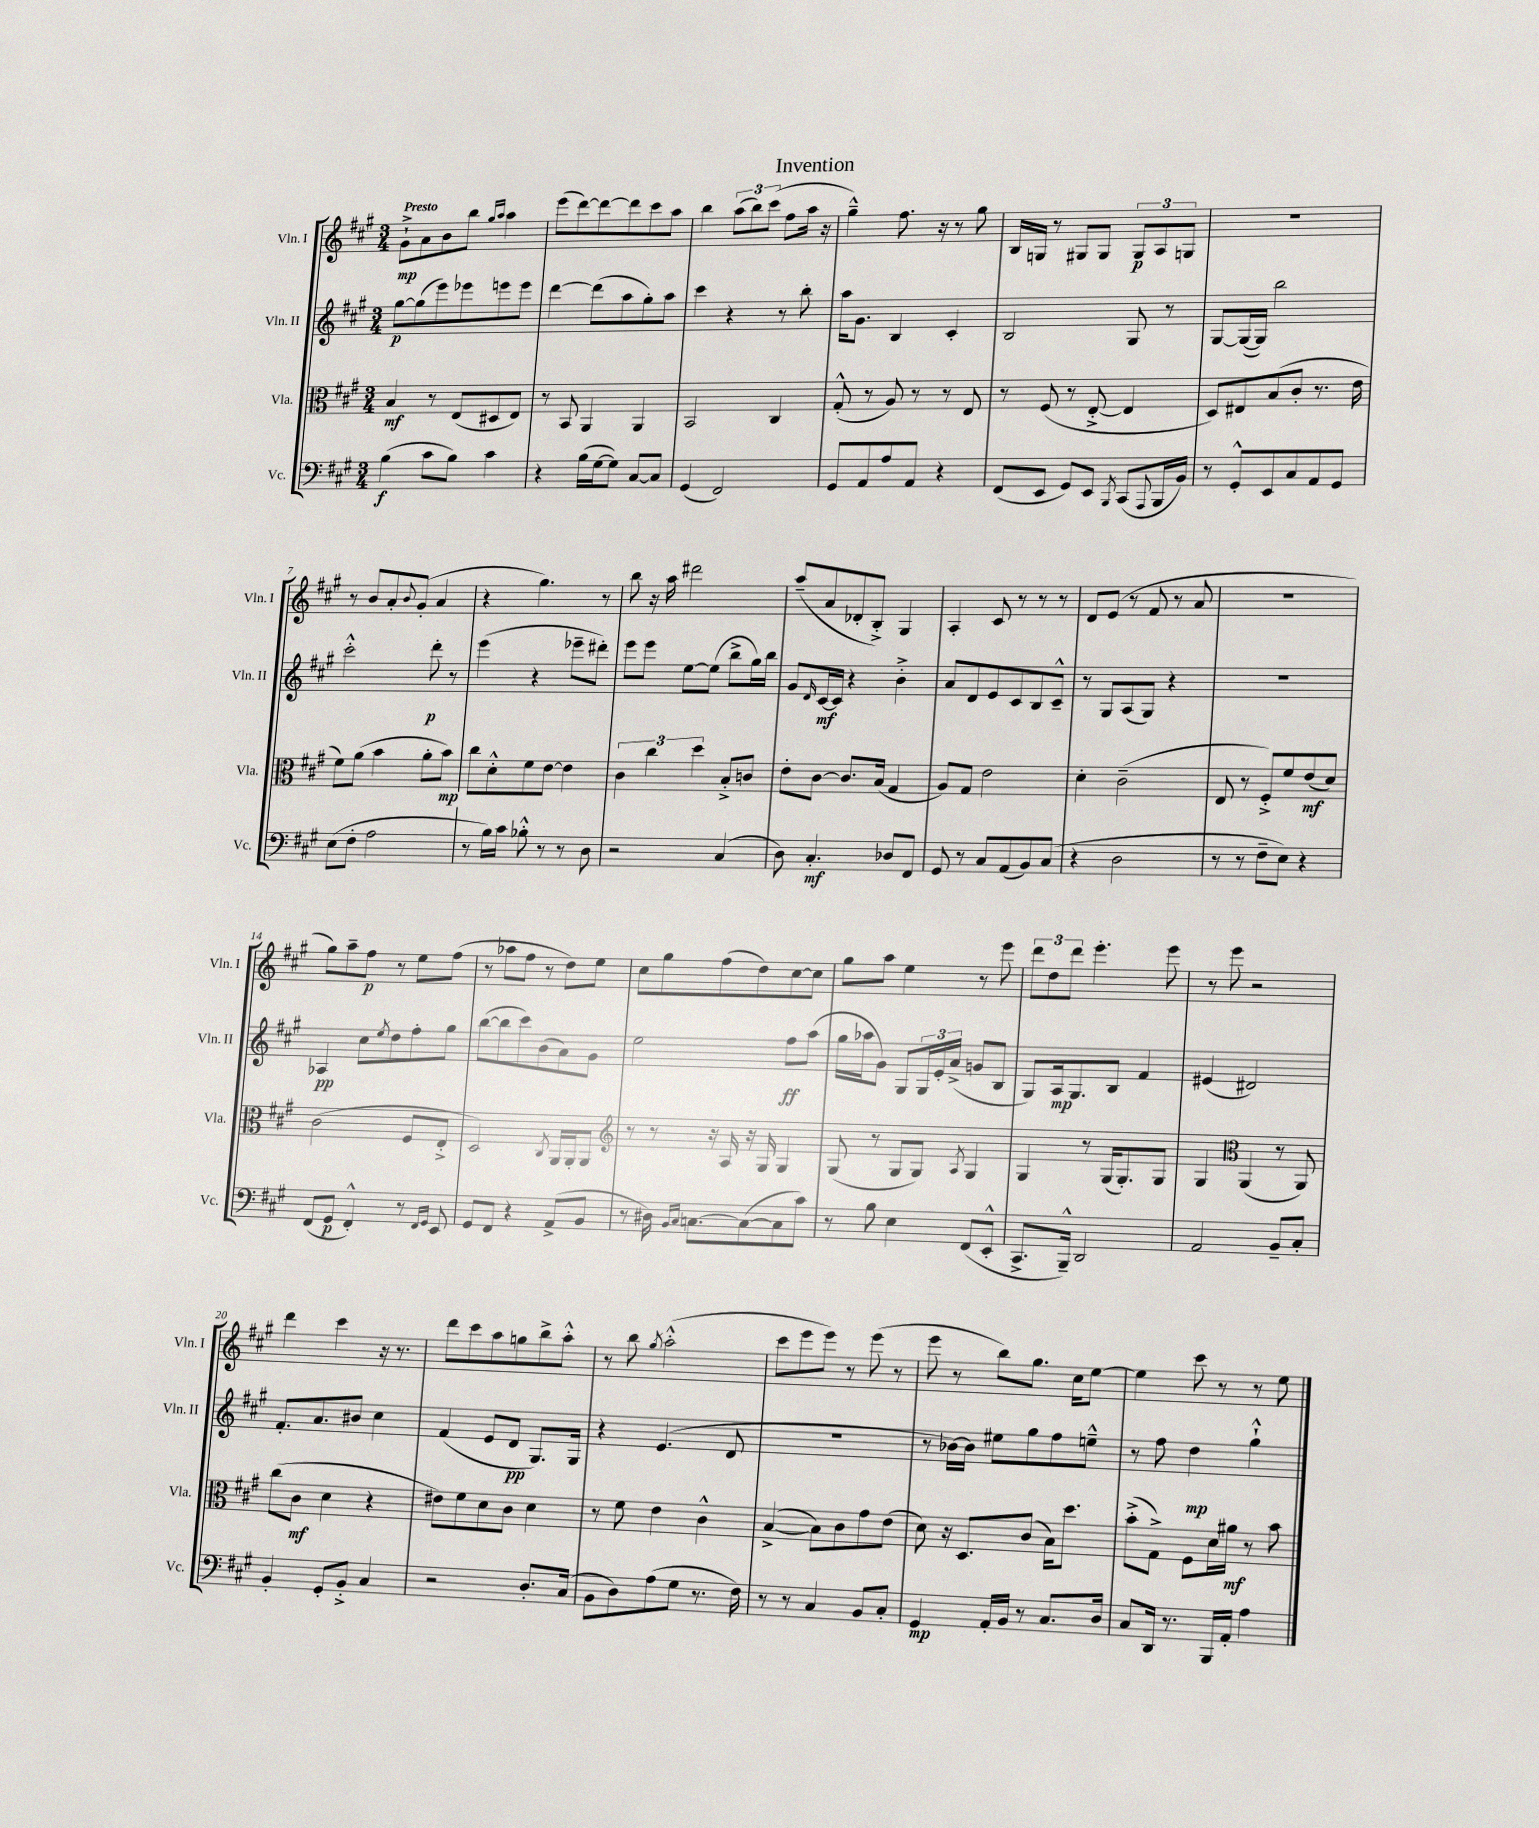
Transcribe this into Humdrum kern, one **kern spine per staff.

**kern	**dynam	**kern	**dynam	**kern	**dynam	**kern	**dynam
*part4	*part4	*part3	*part3	*part2	*part2	*part1	*part1
*staff4	*staff4	*staff3	*staff3	*staff2	*staff2	*staff1	*staff1
*I"Vc.	*	*I"Vla.	*	*I"Vln. II	*	*I"Vln. I	*
*I'Vc.	*	*I'Vla.	*	*I'Vln. II	*	*I'Vln. I	*
*clefF4	*	*clefC3	*	*clefG2	*	*clefG2	*
*k[f#c#g#]	*	*k[f#c#g#]	*	*k[f#c#g#]	*	*k[f#c#g#]	*
*M3/4	*	*M3/4	*	*M3/4	*	*M3/4	*
=1	=1	=1	=1	=1	=1	=1	=1
!	!	!	!	!	!	!LO:TX:a:B:t=Presto	!
(4B\	f	4B/	mf	[8gg#\L	p	8g#`^\L	mp
.	.	.	.	(8gg#\]	.	8a\	.
8c#\L	.	8r	.	8eee\)	.	8b\	.
8B\J)	.	(8E/L	.	8eee-X\	.	8bb\J	.
.	.	.	.	.	.	16qqgg#/LL	.
.	.	.	.	.	.	16qqaa/JJ	.
4c#\	.	8D#X/	.	8eeen\	.	4aa\	.
.	.	8E/J)	.	8eee\J	.	.	.
=2	=2	=2	=2	=2	=2	=2	=2
4r	.	8r	.	[4ddd\	.	(8eee\L	.
.	.	8BB/	.	.	.	[8ddd\)	.
(16B\LL	.	4AA/	.	(8ddd\L]	.	8ddd\_	.
[16G#\J	.	.	.	.	.	.	.
8G#\J])	.	.	.	8aa\	.	8ddd\]	.
[8C#/L	.	4AA/	.	8gg#'\)	.	8ccc#\	.
8C#/J]	.	.	.	8aa\J	.	8aa\J	.
=3	=3	=3	=3	=3	=3	=3	=3
(4GG#/	.	2BB/	.	4ccc#\	.	4bb\	.
2FF#/)	.	.	.	4r	.	(12aa\L	.
.	.	.	.	.	.	12bb\)	.
.	.	.	.	.	.	(12ccc#\J	.
.	.	4C#/	.	8r	.	8ff#\L	.
.	.	.	.	8bb'\	.	16aa\Jk	.
.	.	.	.	.	.	16r	.
=4	=4	=4	=4	=4	=4	=4	=4
8GG#/L	.	(8G#'^^/	.	16aa\KL	.	4gg#~^^\)	.
.	.	.	.	8.g#\J	.	.	.
8AA/	.	8r	.	.	.	.	.
8A/	.	8A/)	.	4B/	.	8.ff#\	.
8AA/J	.	8r	.	.	.	.	.
.	.	.	.	.	.	16r	.
4r	.	8r	.	4c#'/	.	8r	.
.	.	8E/	.	.	.	8gg#\	.
=5	=5	=5	=5	=5	=5	=5	=5
(8FF#/L	.	8r	.	2B/	.	16B/LL	.
.	.	.	.	.	.	16Gn/JJ	.
8EE/J	.	(8F#/	.	.	.	8r	.
8GG#/L)	.	8r	.	.	.	8G#X/L	.
8EE/J	.	[8E'^/	.	.	.	8G#/J	.
8qBBB/	.	.	.	.	.	.	.
(8CC#/L	.	4E/]	.	8G#/	.	12G#/L	p
.	.	.	.	.	.	12A/	.
8qqAAA/	.	.	.	.	.	.	.
16BBB/L	.	.	.	8r	.	.	.
.	.	.	.	.	.	12Gn/J	.
16BB/JJ)	.	.	.	.	.	.	.
=6	=6	=6	=6	=6	=6	=6	=6
8r	.	8D/L)	.	[8G#/L	.	2.r	.
8GG#'^^/L	.	8E#X/	.	(16G#/L_	.	.	.
.	.	.	.	16G#/JJ])	.	.	.
8EE/	.	(8B/	.	2bb\	.	.	.
8C#/	.	8c#'/J	.	.	.	.	.
8AA/	.	8.r	.	.	.	.	.
8GG#/J	.	.	.	.	.	.	.
.	.	16e\	.	.	.	.	.
!!LO:LB:g=z
=7	=7	=7	=7	=7	=7	=7	=7
(8E\L	.	8f#\L)	.	2ccc#'^^\	.	8r	.
8F#'\J	.	(8a\J	.	.	.	8b/L	.
2A\	.	4b\	.	.	.	8a'/	.
.	.	.	.	.	.	8qqb/	.
.	.	.	.	.	.	(8g#'/J	.
.	.	8a'\L	.	8ddd'\	p	4a/	.
.	.	8b\J)	mp	8r	.	.	.
=8	=8	=8	=8	=8	=8	=8	=8
8r	.	8cc#\L	.	(4eee\	.	4r	.
16B\LL)	.	8d'^^\	.	.	.	.	.
16c#\JJ	.	.	.	.	.	.	.
8B-X'^^\	.	8f#\	.	4r	.	4.gg#\)	.
8r	.	[8e\J	.	.	.	.	.
8r	.	4e\]	.	8eee-X~\L	.	.	.
8D\	.	.	.	8ddd#X'\J)	.	8r	.
=9	=9	=9	=9	=9	=9	=9	=9
2r	.	6c#\	.	8eee\L	.	8bb\	.
.	.	.	.	8eee\J	.	16r	.
.	.	6cc#\	.	.	.	.	.
.	.	.	.	.	.	16aa\	.
.	.	.	.	[8ee\L	.	2ddd#X\	.
.	.	6dd\	.	.	.	.	.
.	.	.	.	(8ee\J]	.	.	.
(4C#/	.	8B'^/L	.	8bb^\L	.	.	.
.	.	8cn/J	.	16gg#\L)	.	.	.
.	.	.	.	16bb\JJ	.	.	.
=10	=10	=10	=10	=10	=10	=10	=10
8D\)	.	8e'\L	.	8g#/L	.	(8aa~/L	.
.	.	.	.	16qqd/	.	.	.
4.C#'/	mf	[8c#\J	.	[16c#/L	mf	8a/	.
.	.	.	.	16c#/JJ]	.	.	.
.	.	8.c#/L]	.	4r	.	8d-X'/	.
.	.	.	.	.	.	8B'^/J)	.
.	.	(16B/Jk	.	.	.	.	.
8D-X/L	.	4G#/	.	4b'^\	.	4G#/	.
8FF#/J	.	.	.	.	.	.	.
=11	=11	=11	=11	=11	=11	=11	=11
8GG#/	.	8A/L)	.	8a/L	.	4A'/	.
8r	.	8G#/J	.	8d/	.	.	.
8C#/L	.	2e\	.	8e/	.	8c#/	.
(8AA/	.	.	.	8c#/	.	8r	.
8BB/)	.	.	.	8B/	.	8r	.
(8C#/J	.	.	.	8c#~^^/J	.	8r	.
=12	=12	=12	=12	=12	=12	=12	=12
4r	.	4d'\	.	8r	.	8d/L	.
.	.	.	.	8G#/L	.	(8e/J	.
2D\	.	(2c#~\	.	(8A/	.	8r	.
.	.	.	.	8G#/J)	.	8f#/	.
.	.	.	.	4r	.	8r	.
.	.	.	.	.	.	8a/	.
=13	=13	=13	=13	=13	=13	=13	=13
8r	.	8E/	.	2.r	.	2.r	.
8r	.	8r	.	.	.	.	.
8F#~\L	.	8F#'^/L)	.	.	.	.	.
8E\J)	.	8f#/	.	.	.	.	.
4r	.	(8e/	mf	.	.	.	.
.	.	8d/J)	.	.	.	.	.
!!LO:LB:g=z
=14	=14	=14	=14	=14	=14	=14	=14
(8FF#/L	.	(2c#\	.	4A-X/	pp	8gg#\L)	.
8GG#/J	p	.	.	.	.	8aa~\	.
4FF#'^^/)	.	.	.	8cc#\L	.	8ff#\J	p
.	.	.	.	8qee/	.	.	.
.	.	.	.	8dd\	.	8r	.
8r	.	8F#/L	.	8ff#'\	.	8ee\L	.
16qqFF#/LL	.	.	.	.	.	.	.
16qqGG#/JJ	.	.	.	.	.	.	.
8EE/	.	8E'^/J	.	8gg#\J	.	(8ff#\J	.
=15	=15	=15	=15	=15	=15	=15	=15
8GG#/L	.	2D/)	.	([8bb\L	.	8r	.
8FF#/J	.	.	.	8bb\]	.	8aa-X\L	.
4r	.	.	.	8ccc#\)	.	8ff#\J	.
.	.	.	.	(8b\	.	8r	.
.	.	8qC#/	.	.	.	.	.
(8AA^/L	.	16AA/LL	.	8a\)	.	8dd\L)	.
.	.	16AA'/J	.	.	.	.	.
8BB/J	.	8AA/J	.	8g#\J	.	8ee\J	.
=16	=16	=16	=16	=16	=16	=16	=16
*	*	*clefG2	*	*	*	*	*
8r	.	8r	.	2ee\	.	8cc#\L	.
16D#X\)	.	8r	.	.	.	8gg#\	.
16qqBB/LL	.	.	.	.	.	.	.
16qqC#/JJ	.	.	.	.	.	.	.
[8.Cn\L	.	.	.	.	.	.	.
.	.	16r	.	.	.	(8ff#\	.
.	.	16A/	.	.	.	.	.
(8C\_	.	16r	.	.	.	8dd\)	.
.	.	16G#/	.	.	.	.	.
8C\]	.	4G#/	.	8ff#\L	ff	[8cc#\	.
8c#\J)	.	.	.	(8aa\J	.	8cc#\J]	.
=17	=17	=17	=17	=17	=17	=17	=17
8r	.	(8G#/	.	16gg#\LL	.	8gg#\L	.
.	.	.	.	16aa-X\J	.	.	.
8B\	.	8r	.	8g#\J)	.	8aa\J	.
4E\	.	8G#/L	.	8G#/L	.	4ee\	.
.	.	8G#/J)	.	24G#/L	.	.	.
.	.	.	.	24e'/	.	.	.
.	.	.	.	(24a^/JJ	.	.	.
.	.	8qA/	.	.	.	.	.
(8FF#/L	.	4G#/	.	8gn/L	.	8r	.
8EE'^^/J	.	.	.	8B/J	.	8eee\	.
=18	=18	=18	=18	=18	=18	=18	=18
8.CC#^/L	.	4G#/	.	8G#/L)	.	12ddd\L	.
.	.	.	.	.	.	12dd\	.
.	.	.	.	16A/k	mp	.	.
.	.	.	.	.	.	12ddd\J	.
16BBB~^^/Jk)	.	.	.	8.G#/	.	.	.
2DD/	.	8r	.	.	.	4.eee'\	.
.	.	(16G#/KL	.	8B/J	.	.	.
.	.	8.G#'/)	.	.	.	.	.
.	.	.	.	4f#/	.	.	.
.	.	8G#/J	.	.	.	8eee\	.
=19	=19	=19	=19	=19	=19	=19	=19
2AA/	.	4G#/	.	(4e#X/	.	8r	.
.	.	.	.	.	.	8eee\	.
*	*	*clefC3	*	*	*	*	*
.	.	(4AA/	.	2d#X/)	.	2r	.
8BB~/L	.	8r	.	.	.	.	.
8C#'/J	.	8AA/)	.	.	.	.	.
!!LO:LB:g=z
=20	=20	=20	=20	=20	=20	=20	=20
4BB'/	.	(8cc#\L	.	8.f#'/L	.	4ddd\	.
.	.	8c#\J	mf	.	.	.	.
.	.	.	.	8.a/	.	.	.
8GG#'/L	.	4d\	.	.	.	4ccc#\	.
8BB'^/J	.	.	.	8b#X/J	.	.	.
4C#/	.	4r	.	4cc#\	.	16r	.
.	.	.	.	.	.	8.r	.
=21	=21	=21	=21	=21	=21	=21	=21
2r	.	8e#X\L)	.	(4f#/	.	8ddd\L	.
.	.	8f#\	.	.	.	8ccc#\	.
.	.	8d\	.	8e/L	.	8aa\	.
.	.	8c#\J	.	8d/J	pp	8ggn\	.
8.D'/L	.	4d\	.	8.G#/L)	.	8bb^\	.
.	.	.	.	.	.	8aa'^^\J	.
(16C#/Jk	.	.	.	16G#/Jk	.	.	.
=22	=22	=22	=22	=22	=22	=22	=22
8BB\L	.	8r	.	4r	.	8r	.
8D\)	.	8f#\	.	.	.	8bb\	.
.	.	.	.	.	.	8qgg#/	.
(8A\	.	4e\	.	(4.e/	.	(2aa'^^\	.
8G#\J	.	.	.	.	.	.	.
8.r	.	4c#^^\	.	.	.	.	.
.	.	.	.	8d/	.	.	.
16F#\)	.	.	.	.	.	.	.
=23	=23	=23	=23	=23	=23	=23	=23
8r	.	([4B^/	.	2.r	.	8ccc#\L	.
8r	.	.	.	.	.	8eee\	.
4C#/	.	8B\L])	.	.	.	8eee\J)	.
.	.	8c#\	.	.	.	8r	.
8BB/L	.	8g#\	.	.	.	(8eee\	.
8C#'/J	.	(8e\J	.	.	.	8r	.
=24	=24	=24	=24	=24	=24	=24	=24
4GG#/	mp	8d\)	.	8r	.	8eee\	.
.	.	16r	.	[16b-X\LL)	.	8r	.
.	.	8.D/L	.	16b-\JJ]	.	.	.
16AA'/LL	.	.	.	8ee#X\L	.	8bb\L)	.
16BB/JJ	.	.	.	.	.	.	.
8r	.	(8c#/J	.	8gg#\	.	8.gg#\J	.
8.C#/L	.	16B\KL)	.	8ff#\	.	.	.
.	.	8.dd\J	.	.	.	16cc#\KL	.
.	.	.	.	8een~^^\J	.	[8ee\J	.
16D/Jk	.	.	.	.	.	.	.
=25	=25	=25	=25	=25	=25	=25	=25
8C#/L	.	(8b'^\L	.	8r	.	4ee\]	.
16DD/Jk	.	8G#^\J)	.	8ff#\	.	.	.
8.r	.	.	.	.	.	.	.
.	.	8F#\L	.	4dd\	mp	8ccc#\	.
16BBB/LL	.	16d\L	.	.	.	8r	.
16AA'/JJ	.	16a#X\JJ	mf	.	.	.	.
4A\	.	8r	.	4gg#`^^\	.	8r	.
.	.	8b\	.	.	.	8ee\	.
==	==	==	==	==	==	==	==
*-	*-	*-	*-	*-	*-	*-	*-
